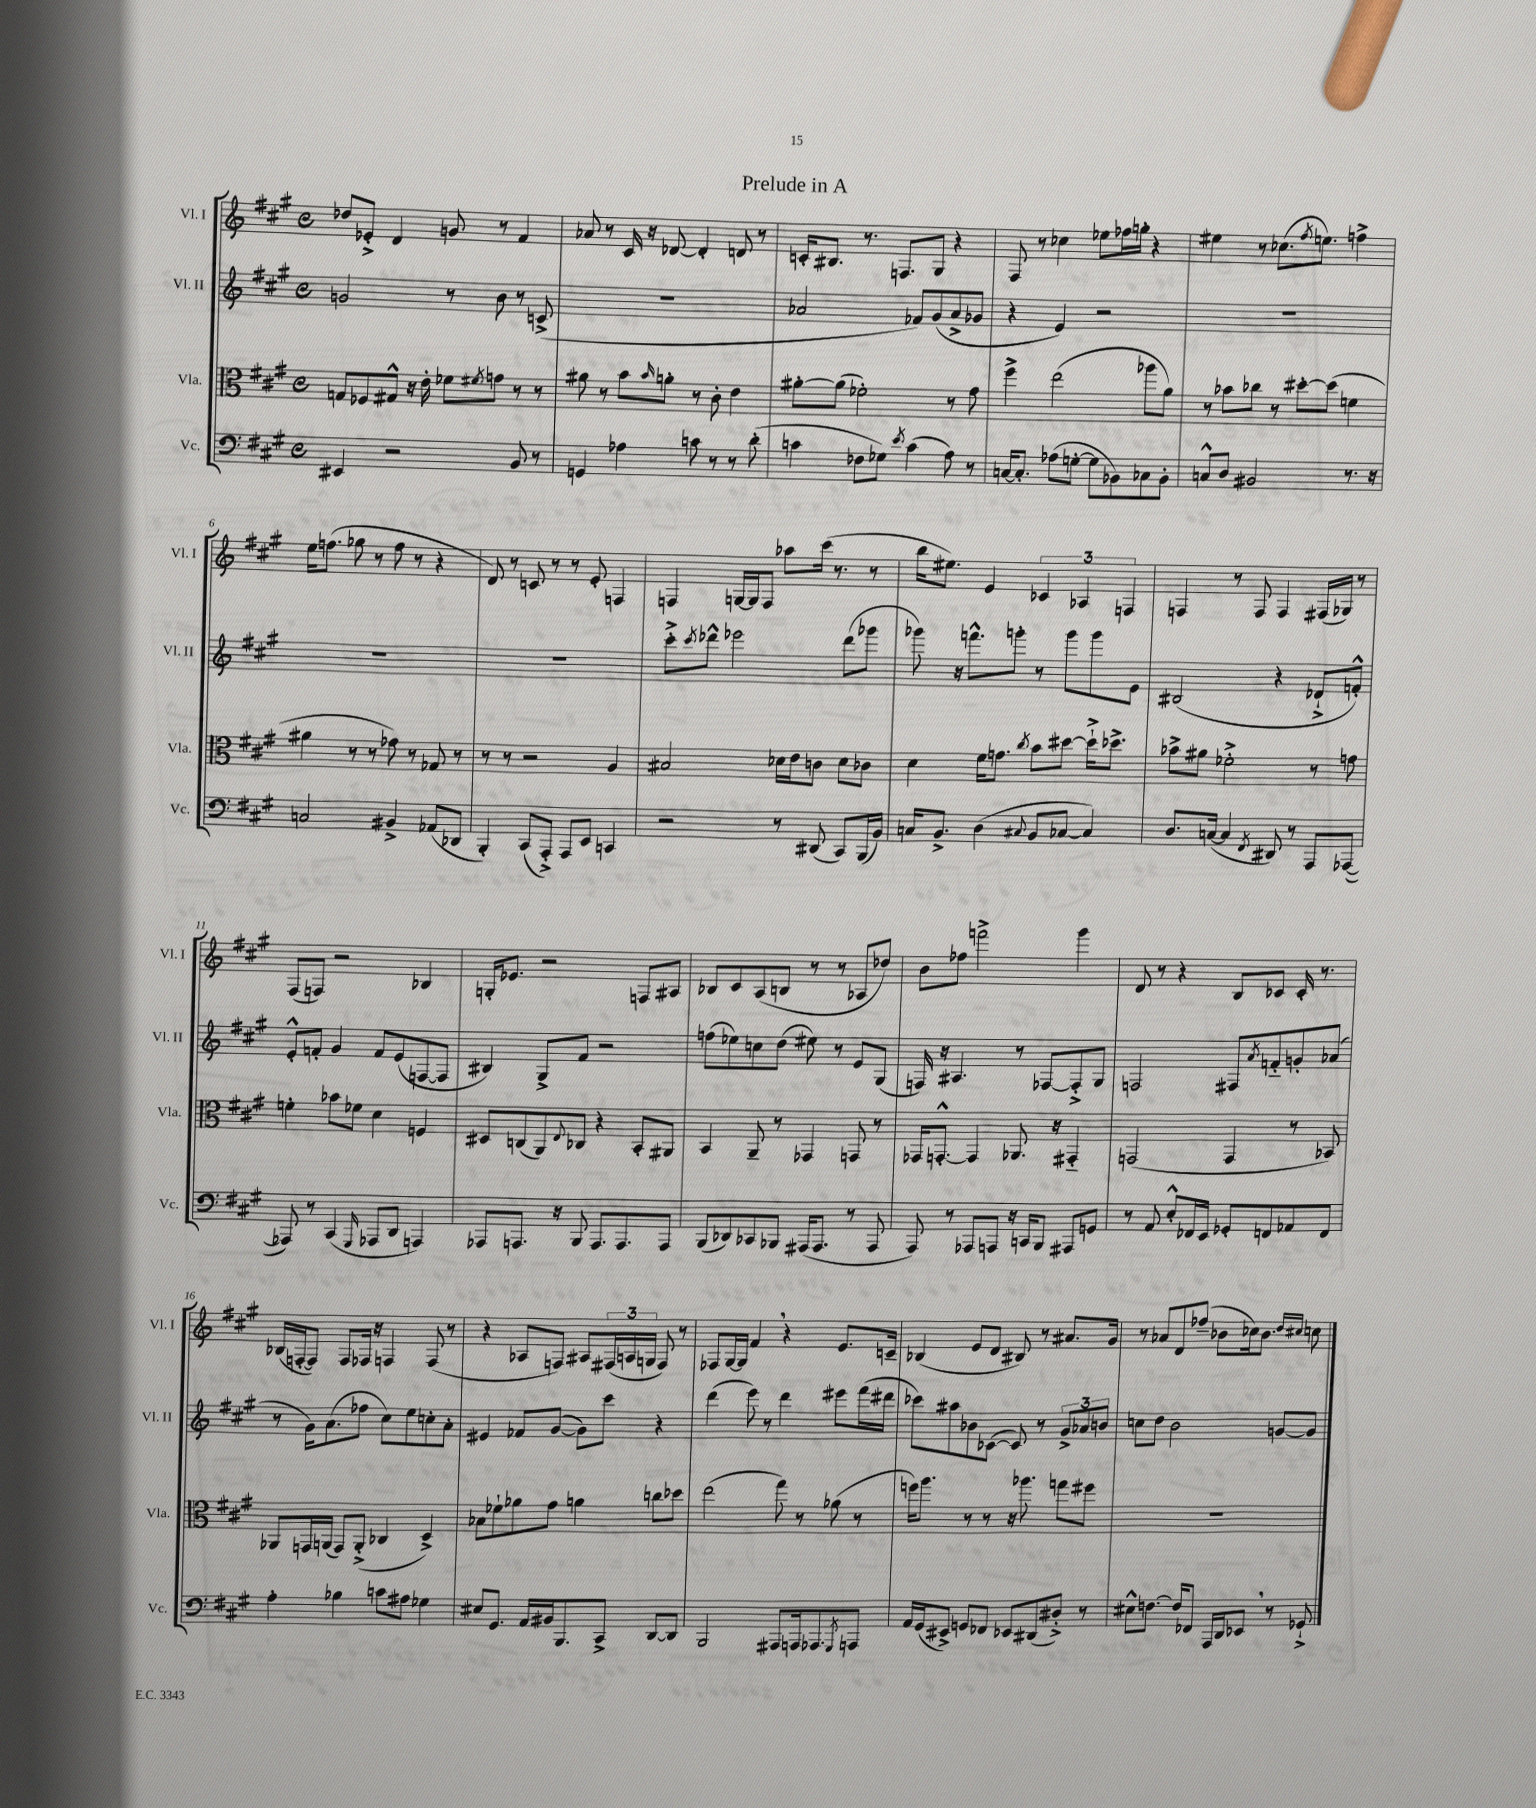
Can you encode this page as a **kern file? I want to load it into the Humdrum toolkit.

**kern	**kern	**kern	**kern
*part4	*part3	*part2	*part1
*staff4	*staff3	*staff2	*staff1
*I"Vc.	*I"Vla.	*I"Vl. II	*I"Vl. I
*I'Vc.	*I'Vla.	*I'Vl. II	*I'Vl. I
*clefF4	*clefC3	*clefG2	*clefG2
*k[f#c#g#]	*k[f#c#g#]	*k[f#c#g#]	*k[f#c#g#]
*M4/4	*M4/4	*M4/4	*M4/4
*met(c)	*met(c)	*met(c)	*met(c)
=1	=1	=1	=1
4EE#X/	8Gn/L	2gn/	8dd-X/L
.	8F-X/	.	8e-X'^/J
2r	8G#X^^/J	.	4d/
.	16r	.	.
.	16e'\	.	.
.	8f-X\L	8r	8gn/
.	8qf#X/	.	.
.	8gn\J	8b\	8r
8BB/	8r	8r	4f#/
8r	8r	(8cn^/	.
=2	=2	=2	=2
4GGn/	8a#X\	1r	8a-X/
.	8r	.	8r
4A-X\	8b\L	.	16c#/
.	.	.	16r
.	16qqb/	.	.
.	8an'\J	.	[8d-X/
8cn\	8r	.	4d-'/]
8r	8c#'\	.	.
8r	4e\	.	8dn/
(8d'\	.	.	8r
=3	=3	=3	=3
4cn\	[8a#X'\L	2a-X/	16cn'/KL
.	.	.	8.B#X/J
.	(8a#\J]	.	.
8F-X\L	2f-X'\)	.	8.r
8G-X\J)	.	.	.
.	.	.	8.Fn/L
8qe/	.	.	.
(4c\	.	8f-X/L)	.
.	.	(8g#/	8G#/J
8A\)	8r	8a-^/	4r
8r	8g#\	8g-X/J	.
=4	=4	=4	=4
[16Cn/KL	4ff#^\	4r	8F#/
8.C'/J]	.	.	.
.	.	.	8r
(8A-X\L	(2ee\	4e/)	4cc-X\
[8Gn'\J	.	.	.
8G\L]	.	2r	8ee-X\L
8BB-X\)	.	.	16ff-X\L
.	.	.	16ggn'\JJ
8C-X\	8aa-X\L	.	4r
8BB-'\J	8a\J)	.	.
=5	=5	=5	=5
8Cn^^/L	8r	1r	4ee#X\
8D/J	8b-X\L	.	.
2BB#X/	8cc-X\J	.	8r
.	8r	.	(8.cc-X\L
.	[8dd#X'\L	.	.
.	.	.	8qff#/
.	.	.	8.een\J)
.	(8dd#\J]	.	.
8.r	4fn\	.	4ffn^\
16r	.	.	.
!!LO:LB:g=z
=6	=6	=6	=6
2Cn/	4a#X\	1r	16ee\KL
.	.	.	(8.ffn\J
.	8r	.	8gg-X\
.	8r	.	8r
4BB#X^/	8g-X\)	.	8ff\
.	8r	.	8r
(8AA-X/L	8G-X/	.	4r
8DD-X/J	8r	.	.
=7	=7	=7	=7
4BBB'/)	8r	1r	8d/)
.	8r	.	8r
(8CC#/L	2r	.	8cn/
8AAA'^/J)	.	.	8r
8AAA/L	.	.	8r
8EE/J	.	.	8e'/
4CCn/	4A/	.	4Fn/
=8	=8	=8	=8
2r	2B#X/	8ccc#'^\L	4Fn/
.	.	8qccc#/	.
.	.	8ddd-X^^\J	.
.	.	2eee-X\	[16Gn/LL
.	.	.	16G/J]
.	.	.	8F/J
8r	16d-X\LL	.	8aa-X\L
.	16e\J	.	.
(8DD#X/	8cn\J	.	(16ccc#\Jk
.	.	.	8.r
8CC#/L)	8d-\L	(8ddd-\L	.
(16BBB/L	8c-X\J	8ggg-X\J	8r
16BB/JJ)	.	.	.
=9	=9	=9	=9
16Cn/KL	4d\	8ggg-X\)	16bb\KL
8.BB^/J	.	.	8.ee#X\J)
.	.	16r	.
.	.	8.fffn^^\L	.
(4D\	16f#\KL	.	4e/
.	8.gn\J	.	.
.	.	8gggn'\J	.
8qqC#X/	8qcc#/	.	.
8BB/L	8b\L	8r	6c-X/
[8C-X/J	[8dd#X\J	8ggg\L	.
.	.	.	6A-X/
4C-/])	16dd#`^\KL]	8ggg\	.
.	8.dd-X^\J	.	.
.	.	.	6Fn/
.	.	8e\J	.
=10	=10	=10	=10
8.D/L	8b-X^\L	(2B#X/	4Fn/
.	8a#X\J	.	.
([16Cn/Jk	.	.	.
4C/]	2f-X'^\	.	8r
.	.	.	8F/
8qFF#/	.	.	.
8DD#X/)	.	4r	4F/
8r	.	.	.
8AAA/L	8r	8d-X`^/L	(16F#X/LL
.	.	.	16G-X/JJ)
([8AAA-X/J	8gn\	8fn'^^/J)	8r
!!LO:LB:g=z
=11	=11	=11	=11
8AAA-X/])	4fn'\	8e'^^/L	(8F#/L
8r	.	8fn'/J	8Fn/J)
(4CC#/	8b-X\L	4g#/	2r
.	8f-X\J	.	.
16qqGGG#/	.	.	.
8AAA-X/L	4d\	8f/L	.
8DD/J	.	(8e/	.
4AAAn/)	4Fn/	[8Fn/	4B-X/
.	.	8F/J]	.
=12	=12	=12	=12
8AAA-X/L	8D#X/L	4B#X/)	16Gn'/KL
.	.	.	8.e-X/J
8.AAAn/J	(8Cn/	.	.
.	8AA/)	8G#^/L	2r
16r	.	.	.
.	8qqE/	.	.
8BBB/	8C-X/J	8f#/J	.
8.AAA/L	4r	2r	.
8.AAA/	.	.	.
.	8BB'/L	.	8Fn/L
8AAA/J	8AA#X/J	.	8A#X/J
=13	=13	=13	=13
(8BBB/L	4BB/	(8ffn\L	8B-X/L
8DD-X/)	.	8ee-X\)	8c#/
8CC-X/	8AA~/	8ccn\	(8A/
8BBB-X/J	8r	(8dd\J	8Bn/J
(16AAA#X/KL	4GG-X/	8ee#X\)	8r
8.AAA#/J	.	.	.
.	.	8r	8r
8r	8GGn/	8e/L	8A-X/L
8AAA#/	8r	(8G#/J	8dd-X/J)
=14	=14	=14	=14
8AAA/)	16GG-X/KL	16Fn/)	8b\L
.	[8.GGn'^^/J	16r	.
8r	.	4.A#X/	8ff-X\J
8AAA-X/L	4GG/]	.	2fffn^\
8AAAn/J	.	.	.
16r	8.AA-X/	8r	.
16CCn/KL	.	.	.
8BBB/J	.	[8F-X/L	.
.	16r	.	.
8AAA#X/L	4GG#X/	8F-'^/]	4ggg#\
8GGn/J	.	8G#/J	.
=15	=15	=15	=15
8r	(2GGn/	2Fn/	8d/
8AA/	.	.	8r
8E'^^/L	.	.	4r
16FF-X/L	.	.	.
16EE/JJ	.	.	.
8GG-X'/L	4GG/	8F#X/L	8B/L
.	.	8qa/	.
8FFn/	.	8fn/	8c-X/J
8AA-X/	8r	8gn'/	16c-'/
.	.	.	8.r
8FF/J	8BB-X/)	(8a-X/J	.
!!LO:LB:g=z
=16	=16	=16	=16
4A'\	8AA-X/L	8r	(16B-X/LL
.	.	.	[16Fn'/J
.	16GGn/L	16g#\KL)	8F/J])
.	(16AAn/JJ	(8.a\	.
4B-X\	8GG/L)	.	8F/L
.	(8AA'^/J	8ff-X\J	16F-X/Jk
.	.	.	16r
8cn\L	4C-X/	8cc#\L)	4Fn/
8A#X\J	.	8ee\	.
4G-X\	4D^/)	8ccn'\	(8F/
.	.	8a'\J	8r
=17	=17	=17	=17
8E#X/L	8B-X\L	4e#X/	4r
8.GG#/J	8f-X`\	.	.
.	8a-X\	8f-X/L	8A-X/L
16AA/LL	.	.	.
16BB#X/J	8g#\J	([8g#/J	8Fn/J)
8.BBB/	.	.	.
.	4an\	8g#\L])	8A#X/L
8CC#^/J	.	8ccc#\J	(24F#X/L
.	.	.	24An/
.	.	.	24Gn/JJ
[8DD/L	8ccn\L	4r	8F#/)
8DD/J]	8dd-X\J	.	8r
=18	=18	=18	=18
2BBB/	(2ee\	(4ddd\	8F-X/L
.	.	.	[16G#/L
.	.	.	16G#/JJ]
.	.	8eee\)	4f#,/
.	.	8r	.
8AAA#X/L	8gg#\)	4ddd\	4r
16AAAn/k	8r	.	.
8.AAA-X/	.	.	.
.	(8a-X\	8eee#X\L	8.e/L
8qGGG#/	.	.	.
8AAAn/J	8r	(16fff#\L	.
.	.	16ddd#X\JJ	16cn~/Jk
=19	=19	=19	=19
16AA/LL	16ffn\KL)	8ccc-X\L)	(4B-X/
(16GG#/J	8.aa\J	.	.
8EE#X^/J)	.	8aa#X\	.
8GGn/L	8r	8b-X\	8e/L
8FF-X/J	8r	([8c-X\J	8d/J
8EE-X/L	16r	8c-/])	8B#X/)
.	8.aa-X\	.	.
(8DD#X/	.	8r	8r
8D#X'^/J)	8ggn\L	12g#^/L	8.a#X/L
.	.	12a-X/	.
8r	8ff#X\J	.	.
.	.	12bn/J	.
.	.	.	16g#/Jk
=20	=20	=20	=20
8E#X^^\L	1r	8ccn\L	8r
[8.Fn\J	.	8dd\J	8a-X/L
.	.	2b\	8d/
16F/KL]	.	.	.
8FF-X/J	.	.	(8ff-X~/J
16AAA/LL	.	.	8b-X\L
16DD/J	.	.	.
8EE-X,/J	.	.	16cc-X\k)
.	.	.	8.b-\J
8r	.	[8gn/L	.
.	.	.	16qqdd/LL
.	.	.	16qqcc#X/JJ
8GG-X`^/	.	8g/J]	8ccn\
==	==	==	==
*-	*-	*-	*-
